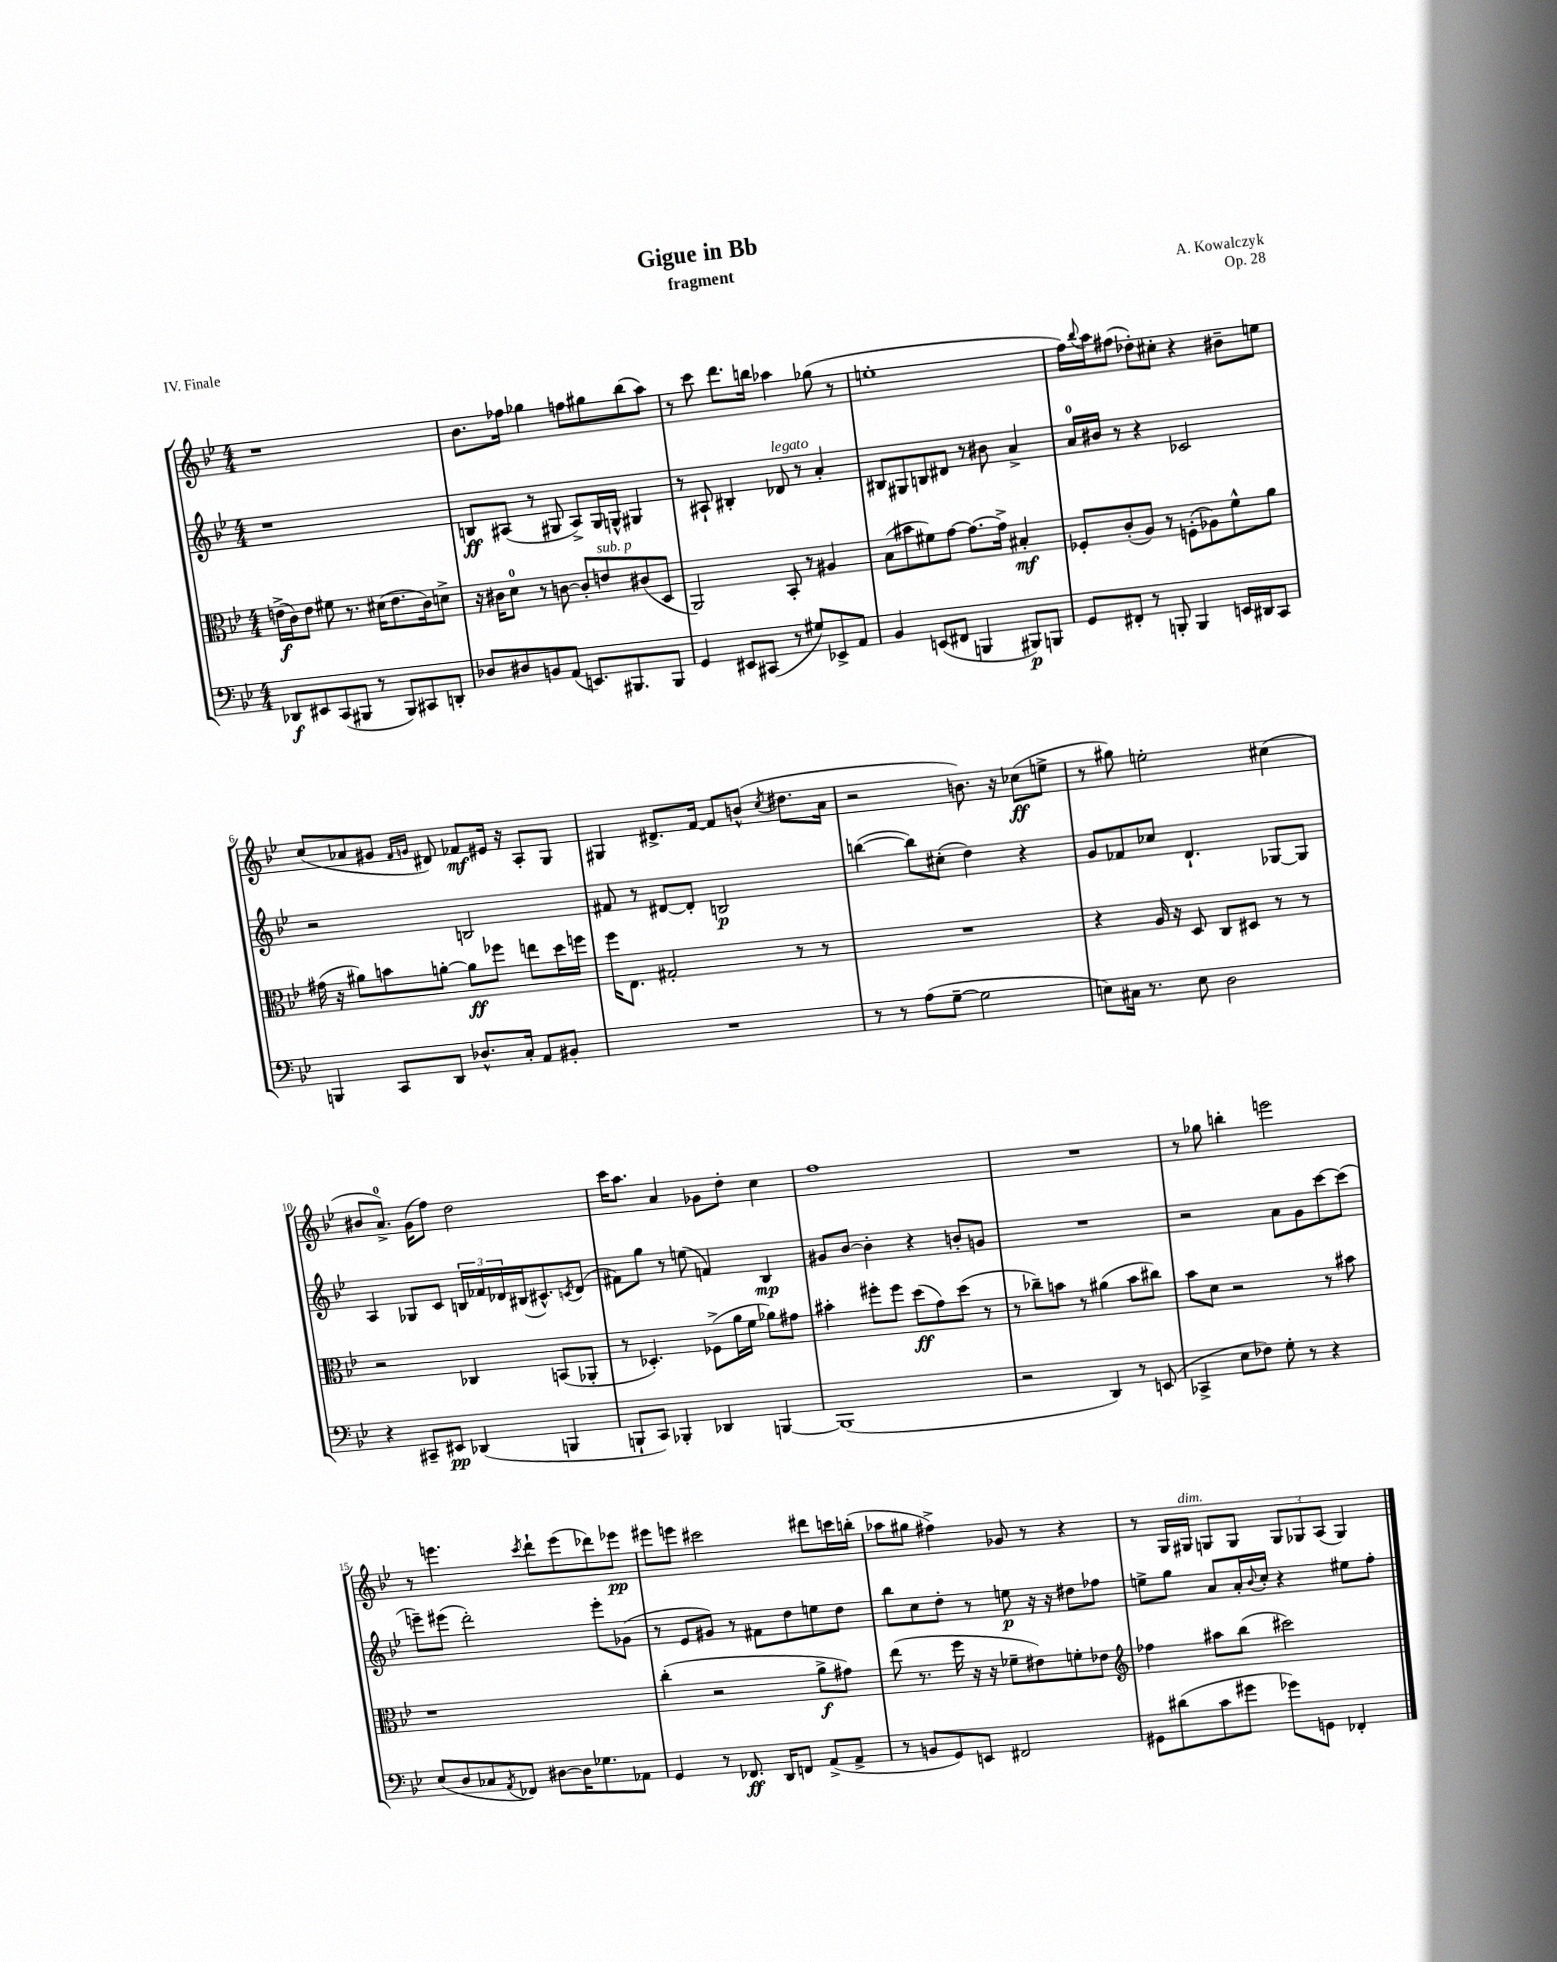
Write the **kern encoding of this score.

**kern	**kern	**kern	**kern
*staff4	*staff3	*staff2	*staff1
*clefF4	*clefC3	*clefG2	*clefG2
*k[b-e-]	*k[b-e-]	*k[b-e-]	*k[b-e-]
*M4/4	*M4/4	*M4/4	*M4/4
8DD-	(16e^	1r	1r
.	16c)	.	.
8EE#	8e	.	.
(8CC	8f#	.	.
8BBB#	8.r	.	.
8r	.	.	.
.	(16d#	.	.
8BBB#)	8.e	.	.
8CC#	.	.	.
.	16c)	.	.
8DD'	8d^	.	.
=	=	=	=
8D-	16r	8B	8.b-
.	16c#	.	.
8D#	8d	(8A#	.
.	.	.	16ff-
8BB	8r	8r	4gg-
(8AA	[8c	8G#	.
8.EE)	8c']	8A#^)	8ff
.	8e	16G#	8gg#
8.BBB#	.	16G^^	.
.	(8c#	4G#	(8bb-
8BBB#	8D	.	8aa)
=	=	=	=
4GG	2AA)	8r	8r
.	.	8A#`	8ccc
8EE#	.	4B#'	8.ddd
(8CC#	.	.	.
.	.	.	16bb
8r	8BB-'	8d-	4aa-
8G#)	8r	8r	.
8EE-^	4A#	4a'	(8gg-
8AA	.	.	8r
=	=	=	=
4BB-	(8B-	8B#	1ee'
.	8b#	8G#	.
(8EE	8f#)	8B	.
8FF#	[8g	8d#	.
4BBB	8.g_	8r	.
.	.	8b#	.
.	16g^]	.	.
8BBB#)	4B#'	4a^	.
8BBB	.	.	.
=	=	=	=
8GG	8F-'	16a	16ff)
.	.	.	8qqbb-
.	.	16b#	16aa
8FF#'	(8c'	8r	(8ff#
8r	8A)	4r	8dd-')
8BBB'	8r	.	8cc#'
4BBB	(8F'	2c-	4r
.	8A-)	.	.
16EE	8f^^	.	8b#~
16DD#	.	.	.
8CC	8a	.	8ee
=	=	=	=
4BBB	(16g#	2r	(8cc
.	16r	.	.
.	8a#)	.	8a-
8CC	8b	.	8g#
.	.	.	16qqf
.	.	.	16qqg
8DD	[8a'	.	8d#)
8.D-^^	8a]	2B	8f-
.	8ff-	.	16e#
16C'	.	.	16r
8AA	8ee	.	8A'
8BB#'	16dd	.	8G
.	16ff	.	.
=	=	=	=
1r	16ff	8f#	4G#
.	8.E-	.	.
.	.	8r	.
.	2G#'	[8d#	8.d#^
.	.	8d#']	.
.	.	.	[16f
.	.	2B	8f]
.	.	.	(8b^^
.	.	.	8qcc
.	8r	.	8.dd#
.	8r	.	.
.	.	.	16a
=	=	=	=
8r	1r	([4bb	2r
8r	.	.	.
(8A	.	8bb])	.
[8G~	.	(8cc#'	.
2G]	.	4dd)	8.b)
.	.	.	16r
.	.	4r	(8cc-
.	.	.	8ee^
=	=	=	=
8E)	4r	8g	8r
16C#	.	8f-	8gg#)
8.r	.	.	.
.	16A	8cc-	2ee'
.	16r	.	.
8E	8D	4.d`	.
2D	8C	.	.
.	8D#	.	.
.	8r	[8G-	(4cc#
.	8r	8G-]	.
=	=	=	=
4r	2r	4A	8b#
.	.	.	8.a^)
8CC#~	.	8G-	.
.	.	.	(16g
8EE#	.	8c	8ff)
(4DD-	4C-	24B	2dd
.	.	24f-	.
.	.	24d-	.
.	.	(16B#	.
.	.	8.c#^^)	.
4BBB	(8BB	.	.
.	.	8qc	.
.	8AA-'	(8d-	.
=	=	=	=
8BBB`	8r	8f#)	16ccc
.	.	.	8.aa
8CC)	4.D-')	8gg	.
4BBB-'	.	8r	4a
.	.	(8ee	.
4DD-	(8F-^	4f)	8g-
.	16a	.	8dd'
.	16f	.	.
[4BBB	8a-)	4B-	4cc
.	8g#	.	.
=	=	=	=
(1BBB]	4b#'	8g#	1ff
.	.	[8b-	.
.	8ff#'	4b-']	.
.	8ff#	.	.
.	(8dd	4r	.
.	8g)	.	.
.	(8dd	8b'	.
.	8r	8g	.
=	=	=	=
2r	8r	1r	1r
.	8cc-~)	.	.
.	8b	.	.
.	8r	.	.
4DD)	(4a#	.	.
8r	8b	.	.
(8EE	8cc#)	.	.
=	=	=	=
4CC-^	8b-	2r	8r
.	8d	.	8gg-
8E-	2r	.	4bb'
8F-)	.	.	.
8G'	.	8a	2eee
8r	.	8g	.
4r	8r	[8ccc	.
.	8b#	(8ccc]	.
=	=	=	=
(8E-	1r	8eee~)	8r
8D	.	(8eee#	4.eee
8C-	.	2ddd')	.
8qAA	.	.	.
8FF-)	.	.	.
.	.	.	8qccc
[8D#	.	.	8ddd`
16D#]	.	.	(8eee
8.G-	.	.	.
.	.	8eee#'	8ddd-)
8AA-	.	(8g-	8eee-
=	=	=	=
4GG	(4cc'	8r	8eee#
.	.	8e-	8eee
8r	2r	8g#)	2ccc#
8.FF-	.	8r	.
.	.	8f#	.
16DD	.	.	.
8FF	.	8dd	.
(8AA^	8a^	8ee	8ddd#
8AA^	8g#)	8dd	16ccc
.	.	.	(16bb'
=	=	=	=
8r	(8ee-	8bb-	8aa-
8BB	8.r	8cc	8gg#
8GG)	.	8dd'	4ff#^)
.	16ff	.	.
8EE	16r	8r	.
.	16r	.	.
2FF#	8f-~	8ee	8g-
.	8e#)	16r	8r
.	.	16r	.
.	8f'	8dd#	4r
.	8e-	8ff-	.
=	=	=	=
*	*clefG2	*	*
8GG#	4ff-	8ee^	8r
(8d#	.	8gg	16G
.	.	.	16G#
8c	8aa#	8a	8G
8g#	(8bb-	16a'	8G
.	.	8qqb-	.
.	.	16cc'	.
8g-)	2ccc#)	4r	12G
.	.	.	12G-
8GG	.	.	.
.	.	.	(12A
4FF-'	.	8ee#	4G-)
.	.	8ff'	.
==	==	==	==
*-	*-	*-	*-
